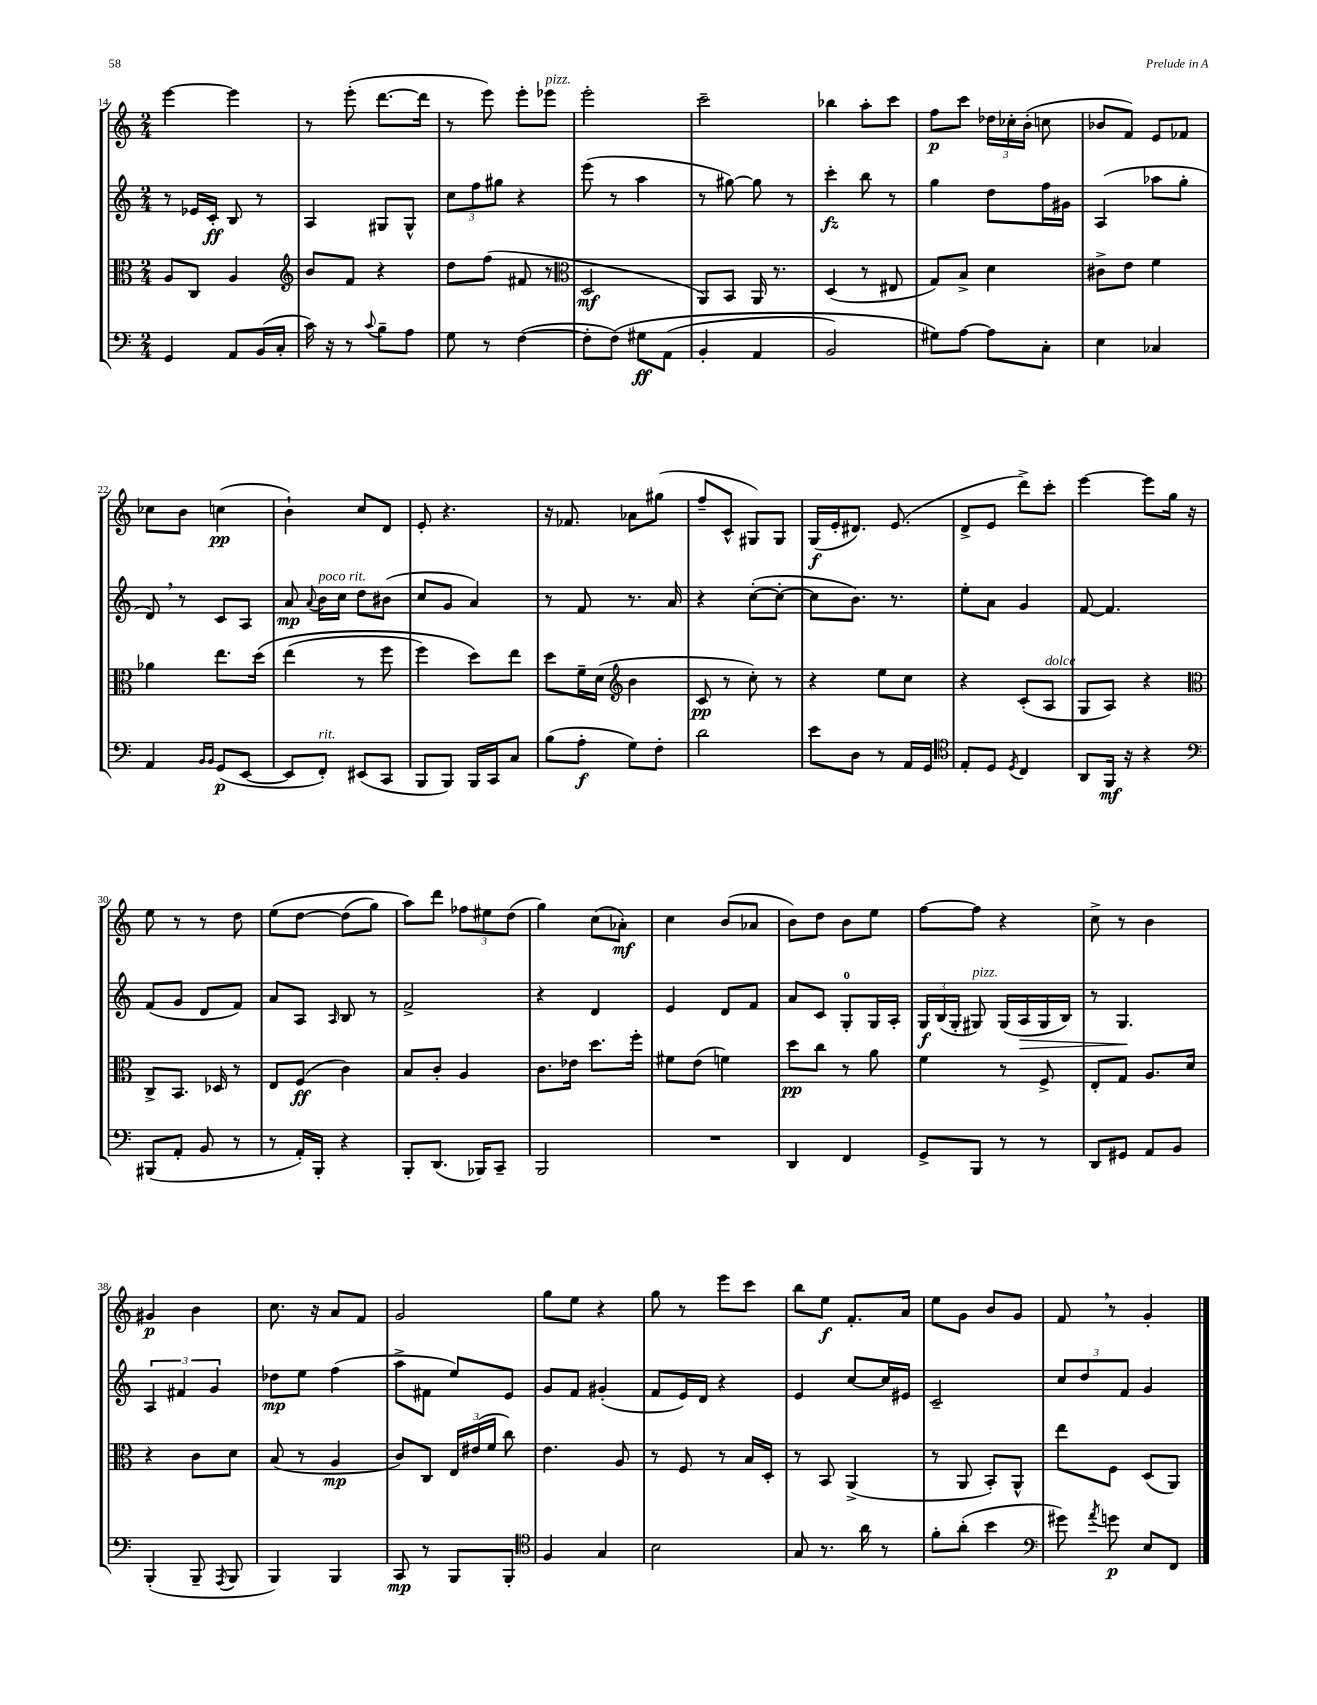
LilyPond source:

<<
\new StaffGroup <<
\new Staff = "s0" {
    \clef treble \key c \major \numericTimeSignature \time 2/4
    \autoBeamOff e'''4~ e'''4 |
    r8 e'''8-.( d'''8.[~ d'''16] |
    r8 e'''8) e'''8[-. ees'''8]^\markup { \italic "pizz." } |
    e'''2-. |
    c'''2-- |
    bes''4 a''8[-. c'''8] |
    f''8[\p c'''8] \tuplet 3/2 { des''16[ ces''16-. b'16]-.( } c''8 |
    bes'8[ f'8]) e'8[ fes'8] |
    ces''8[ b'8] c''4\pp( |
    b'4-!) c''8[ d'8] |
    e'8-. r4. |
    r16 fes'8. aes'8[ gis''8]( |
    f''8[-- c'8]-^ gis8[) gis8] |
    g16[\f( e'16-. dis'8.]) e'8.( |
    d'8[-> e'8] d'''8[->) c'''8]-. |
    e'''4~ e'''8[ g''16] r16 |
    e''8 r8 r8 d''8 |
    e''8[\( d''8]~ d''8[( g''8]) |
    a''8[\) d'''8] \tuplet 3/2 { fes''8[ eis''8 d''8]( } |
    g''4) c''8[( aes'8]-.\mf) |
    c''4 b'8[( aes'8] |
    b'8[) d''8] b'8[ e''8] |
    f''8[~ f''8] r4 |
    c''8-> r8 b'4 |
    gis'4\p b'4 |
    c''8. r16 a'8[ f'8] |
    g'2 |
    g''8[ e''8] r4 |
    g''8 r8 e'''8[ c'''8] |
    b''8[ e''8]\f f'8.[-. a'16] |
    e''8[ g'8] b'8[ g'8] |
    f'8 \breathe r8 g'4-. \bar "|." |
}
\new Staff = "s1" {
    \clef treble \key c \major \numericTimeSignature \time 2/4
    \autoBeamOff r8 ees'16[ c'16]-.\ff b8 r8 |
    a4 gis8[ gis8]-^ |
    \tuplet 3/2 { c''8[ f''8 gis''8] } r4 |
    e'''8( r8 a''4 |
    r8 gis''8~) gis''8 r8 |
    c'''4-.\fz b''8 r8 |
    g''4 d''8[ f''16 gis'16] |
    a4( aes''8[ g''8]-. |
    d'8) \breathe r8 c'8[ a8] |
    a'8\mp \appoggiatura { a'8 } b'16[^\markup { \italic "poco rit." } c''16] d''8[ bis'8]( |
    c''8[ g'8] a'4) |
    r8 f'8 r8. a'16 |
    r4 c''8[~-.( c''8]~-. |
    c''8[ b'8.]) r8. |
    e''8[-. a'8] g'4 |
    f'8~ f'4. |
    f'8[( g'8] d'8[ f'8]) |
    a'8[ a8] \grace { a16 } b8 r8 |
    f'2-> |
    r4 d'4 |
    e'4 d'8[ f'8] |
    a'8[ c'8] g8[-0-. g16 a16]-. |
    \tuplet 3/2 { g16[\f b16( g16]-. } gis8^\markup { \italic "pizz." }) gis16[( a16\> gis16 b16]) |
    r8 g4.\! |
    \tuplet 3/2 { a4 fis'4 g'4 } |
    des''8[\mp e''8] f''4( |
    a''8[-> fis'8] e''8[) e'8] |
    g'8[ f'8] gis'4-.( |
    f'8[ e'16) d'16] r4 |
    e'4 c''8[~ c''16 eis'16] |
    c'2-- |
    \tuplet 3/2 { c''8[ d''8 f'8] } g'4 \bar "|." |
}
\new Staff = "s2" {
    \clef alto \key c \major \numericTimeSignature \time 2/4
    \autoBeamOff a8[ c8] a4 |
    \clef treble b'8[ f'8] r4 |
    d''8[ f''8]( fis'8 r8 |
    \clef alto d2\mf |
    a,8[) b,8] a,16 r8. |
    d4( r8 eis8 |
    g8[) b8]-> d'4 |
    cis'8[-> e'8] f'4 |
    aes'4 e''8.[ d''16]\( |
    e''4( r8 f''8 |
    f''4) d''8[\) e''8] |
    d''8[ f'16-- d'16]( \clef treble b'4 |
    c'8\pp r8 c''8-.) r8 |
    r4 e''8[ c''8] |
    r4 c'8[-.( a8]^\markup { \italic "dolce" } |
    g8[ a8]) r4 |
    \clef alto c8[-> b,8.] des16 r8 |
    e8[ f8]\ff( c'4) |
    b8[ c'8]-. a4 |
    c'8.[ ees'16] d''8.[ f''16]-. |
    fis'8[ e'8]( f'4) |
    d''8[\pp c''8] r8 a'8 |
    f'4 r8 f8-> |
    e8[-. g8] a8.[ d'16] |
    r4 c'8[ d'8] |
    b8( r8 a4\mp |
    c'8[) c8] \tuplet 3/2 { e16[ eis'16( f'16] } c''8) |
    e'4. a8 |
    r8 f8 r8 b16[ d16]-. |
    r8 b,8 a,4->( |
    r8 a,8 b,8[-.) a,8]-^ |
    e''8[ f8] d8[( a,8]) \bar "|." |
}
\new Staff = "s3" {
    \clef bass \key c \major \numericTimeSignature \time 2/4
    \autoBeamOff g,4 a,8[ b,16( c16]-. |
    c'16) r16 r8 \appoggiatura { c'8 } b8[-- a8] |
    g8 r8 f4~( |
    f8[-. f8])\( gis8[\ff a,8]( |
    b,4-. a,4 |
    b,2) |
    gis8[\) a8]~ a8[ c8]-. |
    e4 ces4 |
    a,4 \grace { b,16[ b,16] } g,8[\p( e,8]~ |
    e,8[ f,8]-.^\markup { \italic "rit." }) eis,8[( c,8] |
    b,,8[ b,,8]) b,,16[ c,16 c8] |
    b8[( a8]-.\f g8[) f8]-. |
    d'2 |
    e'8[ d8] r8 a,16[ g,16] |
    \clef tenor e8[-. d8] \acciaccatura { d8 } c4 |
    a,8[ f,16]\mf r16 r4 |
    \clef bass bis,,8[( a,8]-. b,8 r8 |
    r8 a,16[-.) b,,16]-. r4 |
    b,,8[-. d,8.]( bes,,16[) c,8]-- |
    b,,2 |
    R2 |
    d,4 f,4 |
    g,8[-> b,,8] r8 r8 |
    d,8[ gis,8] a,8[ b,8] |
    b,,4-.( b,,8-- \acciaccatura { a,,8 } b,,8 |
    b,,4) b,,4 |
    c,8\mp r8 b,,8[ b,,8]-. |
    \clef tenor f4 g4 |
    b2 |
    g8 r8. a'16 r8 |
    f'8[-. a'8]-.( b'4 |
    \clef bass gis'8) \acciaccatura { a'8 } g'8\p e8[ f,8] \bar "|." |
}
>>
>>
\layout { \context { \Score currentBarNumber = #14 } }
